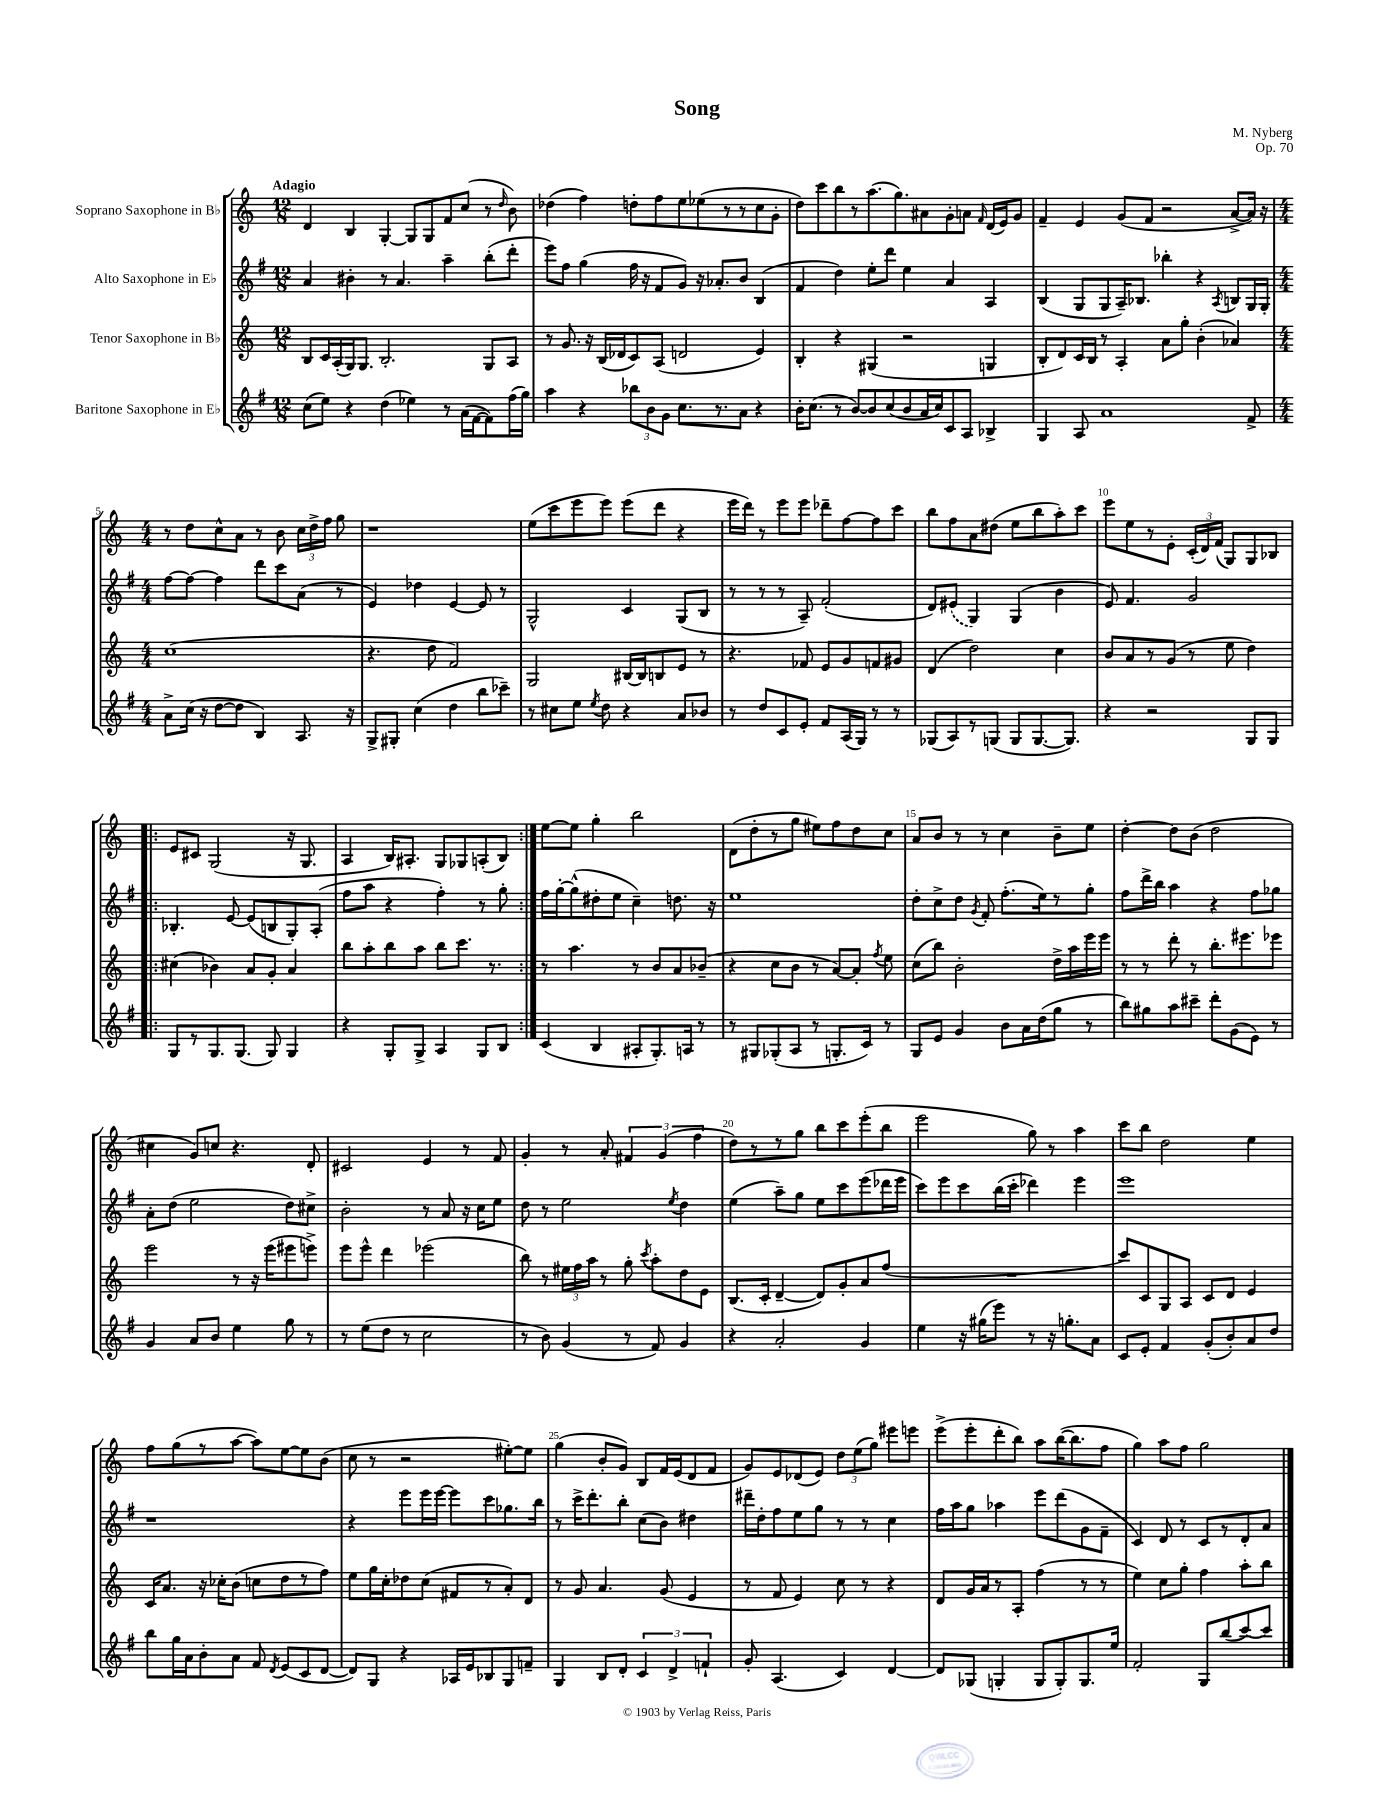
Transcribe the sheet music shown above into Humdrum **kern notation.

**kern	**kern	**kern	**kern
*part4	*part3	*part2	*part1
*staff4	*staff3	*staff2	*staff1
*I"Baritone Saxophone in E♭	*I"Tenor Saxophone in B♭	*I"Alto Saxophone in E♭	*I"Soprano Saxophone in B♭
*clefG2	*clefG2	*clefG2	*clefG2
*k[f#]	*k[]	*k[f#]	*k[]
*M12/8	*M12/8	*M12/8	*M12/8
=1	=1	=1	=1
!	!	!	!LO:TX:a:B:t=Adagio
(8cc\L	8B/L	4a/	4d/
8ee\J)	16c/L	.	.
.	(16A'/	.	.
4r	16G/J)	4b#X'\	4B/
.	8.G/J	.	.
(4dd\	2.B'/	8r	[4G'/
.	.	4.a/	.
4ee-X\)	.	.	8G/L]
.	.	.	8G/
8r	.	4aa~\	8f/
(16a\LL	.	.	(8cc/J
[16f#\J	.	.	.
8f#\])	8G/L	(8bb'\L	8r
.	.	.	16qqdd/
(16ff#\L	8A/J	8ddd'\J	8b\)
16gg\JJ)	.	.	.
=2	=2	=2	=2
4aa\	8r	8eee\L)	(4dd-X\
.	8.g/	8ff#\J	.
4r	.	(4gg\	4ff\)
.	16r	.	.
.	(16B/LL	.	.
.	16d-X/J	.	.
12bb-X\L	8c/)	16ff#\	8ddn'\L
.	.	16r	.
12b\	.	.	.
.	(8A/J	8f#/L	8ff\
12g\J	.	.	.
8.cc\L	2dn/	8g/J)	8ee\
.	.	16r	(8ee-X\
8.r	.	8.a-X'/L	.
.	.	.	8r
8a\J	.	8b/J	8r
4r	4e/)	(4B/	8cc\
.	.	.	8g'\J
=3	=3	=3	=3
16b'\KL	4B'/	4f#/	8dd\L)
(8.cc\J	.	.	.
.	.	.	8ccc\
8r	4r	4dd\)	8bb\
[8b/L)	.	.	8r
8b/]	(4G#X/	8ee'\L	(8.aa\
(8cc/	.	8ddd\J	.
.	.	.	8.gg\)
8b/	2r	4ee\	.
16a/L	.	.	8a#X\
16cc/J)	.	.	.
8c/	.	4a/	8g'\
8A/J	.	.	8an\J
.	.	.	16qqf/
4B-X^/	4Gn/	4A/	(16d/LL
.	.	.	16e/J)
.	.	.	8g/J
=4	=4	=4	=4
4G/	8B'/L	(4B/	4f~/
.	8d/)	.	.
8A/	16c/L	8G/L	4e/
.	16B/JJ	.	.
1a	8r	8G/	.
.	4A'/	16A~/K)	(8g/L
.	.	8.B-X/J	.
.	.	.	8f/J
.	8a\L	4bb-X'\	2r
.	8gg'\J	.	.
.	(4b'\	4r	.
.	.	8qA/	.
.	4a-X/)	8Bn/L	[8a^/L
8f#^/	.	16G/L	16a/Jk])
.	.	16G'/JJ	16r
!!LO:LB:g=z
=5	=5	=5	=5
*M4/4	*M4/4	*M4/4	*M4/4
8a^\L	(1cc	[8ff#\L	8r
(16cc\Jk	.	8ff#\J_	8dd\L
16r	.	.	.
[8dd\L	.	4ff#\]	8cc^^\
8dd\J]	.	.	8a\J
4B/)	.	8ddd\L	8r
.	.	8ccc\	8b\
8.A/	.	(8a\J	24cc\LL
.	.	.	24dd^\
.	.	.	24ff\JJ
.	.	8r	8gg\
16r	.	.	.
=6	=6	=6	=6
8G^/L	4.r	4e/)	1r
8G#X'/J	.	.	.
(4cc\	.	4dd-X\	.
.	8dd\	.	.
4dd\	2f/)	[4e/	.
8bb\L	.	8e/]	.
8ccc-X~\J)	.	8r	.
=7	=7	=7	=7
8r	2G/	2G^^/	(8ee\L
8cc#X\L	.	.	8ccc\
8ee\J	.	.	8eee\
8qee/	.	.	.
8dd\	.	.	8eee\J)
4r	[16B#X/LL	4c/	(8eee\L
.	16B#/J]	.	.
.	8Bn/	.	8ddd\J
8a/L	8e/J	(8G/L	4r
8b-X/J	8r	8B/J	.
=8	=8	=8	=8
8r	4.r	8r	16eee\LL
.	.	.	16ddd\JJ)
8dd/L	.	8r	8r
8c/	.	8r	8eee\L
8e'/J	8f-X/	8A~/)	8eee\J
8f#/L	8e/L	(2f#'/	8ddd-X~\L
(16A/L	8g/	.	[8ff\
16G/JJ)	.	.	.
8r	8fn/	.	8ff\]
8r	8g#X/J	.	8ccc\J
=9	=9	=9	=9
(8G-X/L	(4d/	8d/L)	8bb\L
8A/)	.	(8e#X/J	8ff\
8r	2dd\)	4G/)	8a\
(8Gn/J	.	.	(8dd#X\J
8G/L	.	(4G/	8ee\L
[8.G/	.	.	8bb\
.	4cc\	4b\	8aa'\)
8.G/J])	.	.	.
.	.	.	8ccc\J
=10	=10	=10	=10
4r	8b/L	8e/)	8eee\L
.	8a/	4.f#/	8ee\
2r	8r	.	8r
.	(8g/J	.	8e'\J
.	8r	2g/	(24c'/LL
.	.	.	24d/)
.	.	.	(24f/JJ
.	8ee\	.	8G/L)
8G/L	4dd\)	.	8G/
8G/J	.	.	8B-X/J
!!LO:LB:g=z
=11!|:	=11!|:	=11!|:	=11!|:
8G/L	(4cc#X\	4.B-X'/	8e/L
8r	.	.	8c#X/J
8.G/	4b-X\)	.	(2G/
.	.	[8e/	.
(8.G/J	.	.	.
.	8a/L	(8e/L]	.
8G/)	8g'/J	8Bn/	.
4G/	4a/	8G'/)	16r
.	.	.	8.G/
.	.	(8A'/J	.
=12	=12	=12	=12
4r	8bb\L	8ff#\L	4A/
.	8aa'\	8aa\J	.
8G'/L	8bb\	4r	16B/KL)
.	.	.	8.A#X'/J
8G^/J	8aa\J	.	.
4A/	8bb\L	4ff#'\)	8G/L
.	8.ccc\J	.	8G-X/
8G/L	.	8r	(8An'/
.	8.r	.	.
8B/J	.	8gg'\	8B/J)
=13:|!	=13:|!	=13:|!	=13:|!
(4c/	8r	16ff#\LL	[8ee\L
.	.	[16gg'\J	.
.	4.aa\	(8gg^^\]	8ee\J]
4B/	.	8dd#X'\	4gg'\
.	.	8ee\J	.
8A#X'/L	8r	4cc~\)	2bb\
8.G'/)	8b/L	.	.
.	8a/	8.ddn\	.
16An/Jk	.	.	.
8r	(8b-X~/J	.	.
.	.	16r	.
=14	=14	=14	=14
8r	4r	1ee	(8d\L
8G#X/L	.	.	8dd'\
(8G-X'/	8cc\L	.	8r
8A/J	8b\J	.	8gg\J
8r	8r	.	8ee#X\L)
8.Gn'/L	[8a/L)	.	8ff\
.	8a'/J]	.	8dd\
16c/Jk)	.	.	.
.	8qff/	.	.
8r	8ee\	.	8cc\J
=15	=15	=15	=15
8G/L	(8cc\L	8dd'\L	8a/L
8e/J	8bb\J)	8cc^\	8b/J
4g/	2b'\	8dd\J	8r
.	.	8qg/	.
.	.	8f#'/	8r
8b\L	.	(8.ff#'\L	4cc\
16a\L	.	.	.
(16dd\J	.	16ee\k)	.
8gg\J	16dd^\LL	8r	8b~\L
.	16aa\	.	.
8r	16eee\	8gg'\J	8ee\J
.	16eee\JJ	.	.
=16	=16	=16	=16
8bb\L)	8r	8ff#\L	[4dd'\
8gg#X\	8r	16ddd^\L	.
.	.	16bb\JJ	.
8aa\	8ddd'\	4aa\	8dd\L]
8ccc#X~\J	8r	.	(8b\J
8ddd'\L	8.bb'\L	4r	2dd\
(8g\	.	.	.
.	8.eee#X\	.	.
8e\J)	.	8ff#\L	.
8r	8eee-X\J	8gg-X\J	.
!!LO:LB:g=z
=17	=17	=17	=17
4g/	2eee\	8a'\L	4cc#X\
.	.	(8dd\J	.
8a/L	.	2ee\	8g/L)
8b/J	.	.	8ccn/J
4ee\	8r	.	4.r
.	16r	.	.
.	(16eee\KL	.	.
8gg\	8eee#X\	8dd\L)	.
8r	8eeen^\J)	8cc#X^\J	8d'/
=18	=18	=18	=18
8r	8eee\L	2b'\	2c#X/
(8ee\L	8eee^^\J	.	.
8dd\J	4ddd\	.	.
8r	.	.	.
2cc\	(2eee-X\	8r	4e/
.	.	8a/	.
.	.	16r	8r
.	.	16cc\KL	.
.	.	8ee\J	8f/
=19	=19	=19	=19
8r	8bb\)	8dd\	4g'/
8b\)	8r	8r	.
(4g/	24ee#X\LL	2ee\	8r
.	24ff\	.	.
.	24aa\JJ	.	.
.	8r	.	8a'/
8r	8gg'\	.	6f#X/
.	8qccc/	.	.
8f#/)	8aa'\L	.	.
.	.	.	(6g/
.	.	8qee/	.
4g/	8dd\	4dd\	.
.	.	.	6ff\
.	8e\J	.	.
=20	=20	=20	=20
4r	(8.B/L	(4ee\	8dd\L)
.	.	.	8r
.	16c'/Jk	.	.
2a'/	[4d~/	8aa~\L)	8r
.	.	8gg\J	8gg\J
.	8d/L])	8ee\L	8bb\L
.	8g'/	8ccc\	8ccc\
4g/	8a/	(8eee\	(8eee'\
.	(8ff/J	16ddd-X\L	8bb\J
.	.	16eee\JJ	.
=21	=21	=21	=21
4ee\	1r	8ccc\L)	2eee\
.	.	8eee\	.
16r	.	8ccc\	.
(16gg#X\KL	.	.	.
8eee\J)	.	(16bb\L	.
.	.	16ccc'\JJ	.
8r	.	4ddd-X\)	8gg\)
16r	.	.	8r
8.ggn'\L	.	.	.
.	.	4eee\	4aa\
8a\J	.	.	.
=22	=22	=22	=22
8c/L	8ccc/L)	1eee	8ccc\L
8e'/J	8c/	.	8bb\J
4f#/	8G/	.	2dd\
.	8A/J	.	.
(8g'/L	8c/L	.	.
8b'/)	8d/J	.	.
8a/	4e/	.	4ee\
8dd/J	.	.	.
!!LO:LB:g=z
=23	=23	=23	=23
8bb\L	16c/KL	1r	8ff\L
.	8.a/J	.	.
16gg\L	.	.	(8gg\
16a\J	.	.	.
8b'\	16r	.	8r
.	16cc-X'\KL	.	.
8a\J	(8b\J	.	[8aa\J
8f#/	8ccn\L	.	8aa\L])
8qd/	.	.	.
(8e/L	8dd\	.	[8ee\
8c/	8r	.	8ee\]
[8d/J	8ff\J)	.	(8b\J
=24	=24	=24	=24
8d/L])	8ee\L	4r	8cc\
8G/J	16gg\L	.	8r
.	16cc'\J	.	.
4r	8dd-X\	8eee\L	2r
.	(8cc\J	16eee\L	.
.	.	[16eee\JJ	.
16A-X/LL	8f#X/L	8eee\L]	.
16e/J	.	.	.
8B-X/	8r	8ccc\	.
8G/	8a'/)	8.gg-X\	[8ee#X'\L)
8fn~/J	8d/J	.	8ee#\J]
.	.	16bb\Jk	.
=25	=25	=25	=25
4G/	8r	8r	(4gg\
.	8g/	16ccc^\KL	.
.	.	8.ddd'\	.
8B/L	4.a/	.	8b'/L
8d'/J	.	8bb'\J	8g/J)
6c/	.	(8cc\L	8B/L
.	(8g/	8b\J)	16f/L
6d^/	.	.	.
.	.	.	(16e/J
.	4e/	4dd#X\	8d/
6fn`/	.	.	.
.	.	.	8f/J
=26	=26	=26	=26
8g'/	8r	16ddd#X~\LL	8g/L)
.	.	16dd'\J	.
(4.A/	8f/	8ff#\	8e/
.	4e/)	8ee\	(8d-X/
.	.	8gg\J	8e/J)
4c/)	8cc\	8r	12dd\L
.	.	.	(12ee\
.	8r	8r	.
.	.	.	12gg\J)
[4d/	4r	4cc\	8eee#X\L
.	.	.	8eeen\J
=27	=27	=27	=27
8d/L]	8d/L	16ff#\LL	(8eee^\L
.	.	16aa\J	.
(8G-X/J	16g/L	8gg\J	8eee'\
.	16a/J	.	.
4Gn'/	8r	4aa-X\	8ddd'\
.	8A'/J	.	8bb\J)
8G/L	(4ff\	8eee\L	8aa\L
8G'/)	.	(8ddd\	([16bb\K
.	.	.	8.bb\]
8.G/	8r	8g\	.
.	8r	8f#~\J	8ff\J
16ee/Jk	.	.	.
=28	=28	=28	=28
2f#'/	4ee\)	4c/)	4gg\)
.	8cc\L	8d/	8aa\L
.	8gg'\J	8r	8ff\J
8G/L	4ff\	8c/L	2gg\
(8bb/	.	8r	.
[8ccc/)	8aa'\L	8d'/	.
8ccc/J]	8bb\J	8a/J	.
==	==	==	==
*-	*-	*-	*-
